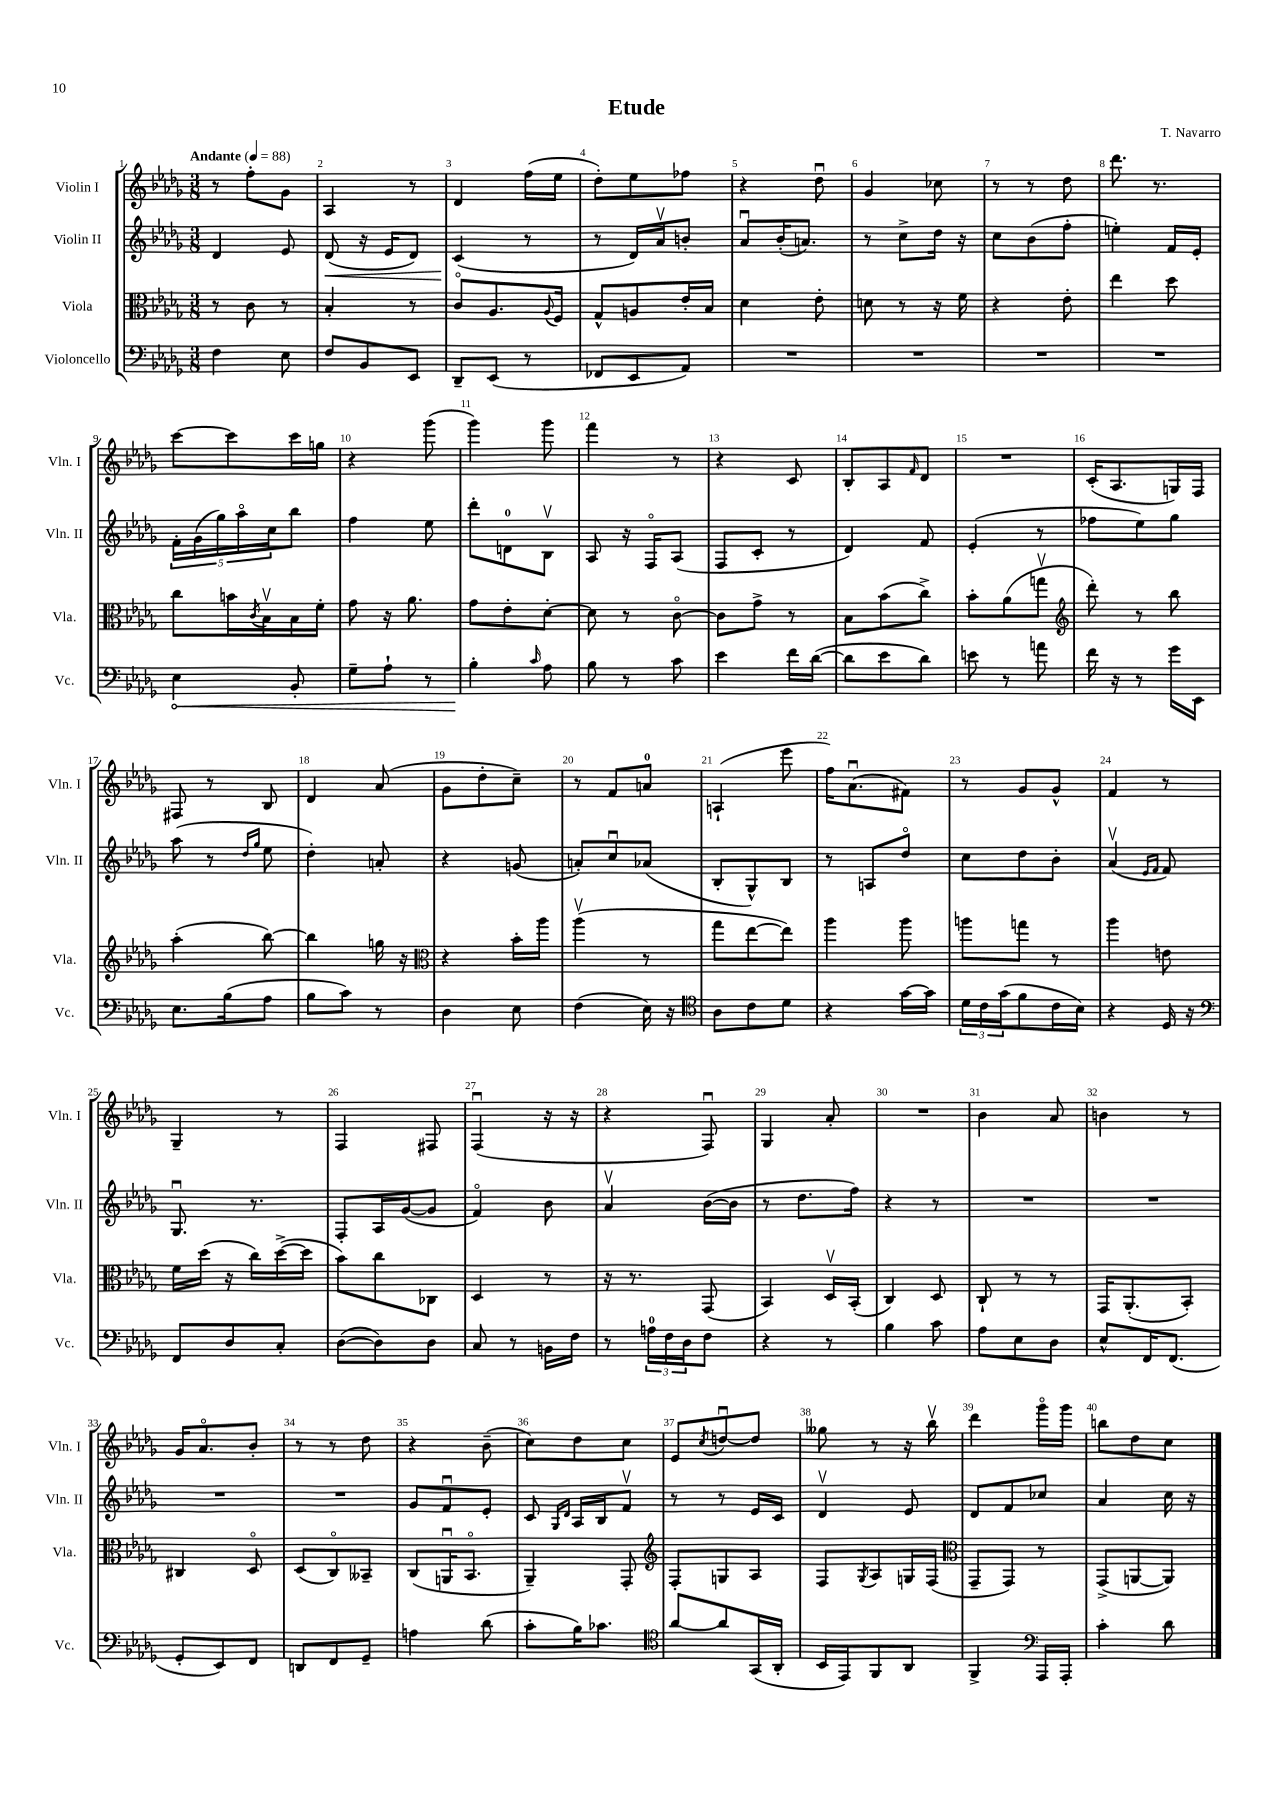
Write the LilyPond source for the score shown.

\header { title = "Etude" composer = "T. Navarro" }
<<
\new StaffGroup <<
\new Staff = "s0" \with { instrumentName = "Violin I" shortInstrumentName = "Vln. I" } {
    \clef treble \key des \major \numericTimeSignature \time 3/8 \tempo "Andante" 4 = 88
    r8 f''8-. ges'8 |
    aes4 r8 |
    des'4 f''16( ees''16 |
    des''8-.) ees''8 fes''8 |
    r4 des''8\downbow |
    ges'4 ces''8 |
    r8 r8 des''8 |
    des'''8. r8. |
    c'''8~ c'''8 c'''16 g''16 |
    r4 ges'''8( |
    ges'''4) ges'''8 |
    f'''4 r8 |
    r4 c'8 |
    bes8-. aes8 \grace { f'16 } des'8 |
    R4. |
    c'16-.( aes8. g16) f16 |
    fis8 r8 bes8 |
    des'4 aes'8( |
    ges'8 des''8-. c''8--) |
    r8 f'8 a'8-0 |
    a4-!( ees'''8 |
    f''16) aes'8.\downbow( fis'8) |
    r8 ges'8 ges'8-^ |
    f'4 r8 |
    ges4-- r8 |
    f4 fis8 |
    f4\downbow( r16 r16 |
    r4 f8\downbow) |
    ges4 aes'8-. |
    R4. |
    bes'4 aes'8 |
    b'4 r8 |
    ges'16 aes'8.\flageolet bes'8-. |
    r8 r8 des''8 |
    r4 bes'8--( |
    c''8) des''8 c''8 |
    ees'8 \acciaccatura { c''8 } d''8~\downbow d''8 |
    geses''8 r8 r16 bes''16\upbow |
    des'''4 ges'''16\flageolet ges'''16 |
    b''8 des''8 c''8 \bar "|." |
}
\new Staff = "s1" \with { instrumentName = "Violin II" shortInstrumentName = "Vln. II" } {
    \clef treble \key des \major \numericTimeSignature \time 3/8
    des'4 ees'8 |
    des'8\<( r16 ees'16 des'8) |
    c'4\!( r8 |
    r8 des'16) aes'16\upbow b'8-. |
    aes'8\downbow bes'16-.( a'8.) |
    r8 c''8-> des''16 r16 |
    c''8 bes'8( f''8-. |
    e''4-.) f'16 ees'16-. |
    \tuplet 5/4 { f'16-. ges'16( ges''16) aes''16\flageolet c''16 } bes''8 |
    f''4 ees''8 |
    des'''8-. d'8-0 bes8\upbow |
    aes8 r16 f16\flageolet aes8( |
    f8 c'8-. r8 |
    des'4) f'8 |
    ees'4-.( r8 |
    fes''8 ees''8) ges''8 |
    aes''8( r8 \grace { des''16 ges''16 } ees''8 |
    des''4-.) a'8-. |
    r4 g'8( |
    a'8-.) c''8\downbow aes'8( |
    bes8-. ges8-^) bes8 |
    r8 a8 des''8\flageolet |
    c''8 des''8 bes'8-. |
    aes'4\upbow( \grace { ees'16 f'16 } f'8) |
    ges8.\downbow r8. |
    f8-. aes16 ges'16~( ges'8 |
    f'4\flageolet) bes'8 |
    aes'4\upbow bes'16~( bes'16 |
    r8 des''8. f''16) |
    r4 r8 |
    R4. |
    R4. |
    R4. |
    R4. |
    ges'8 f'8\downbow ees'8-. |
    c'8 \grace { ges16 des'16 } aes16 bes16 f'8\upbow |
    r8 r8 ees'16 c'16 |
    des'4\upbow ees'8 |
    des'8 f'8 ces''8 |
    aes'4 c''16 r16 \bar "|." |
}
\new Staff = "s2" \with { instrumentName = "Viola" shortInstrumentName = "Vla." } {
    \clef alto \key des \major \numericTimeSignature \time 3/8
    r8 c'8 r8 |
    bes4-. r8 |
    c'8\flageolet aes8. \appoggiatura { aes8 } f16 |
    ges8-^ a8 ees'16-. bes16 |
    des'4 ees'8-. |
    d'8 r8 r16 f'16 |
    r4 ees'8-. |
    ees''4 des''8 |
    c''8 b'16 \acciaccatura { c'8 } bes16\upbow bes16 f'16-. |
    ges'8 r16 aes'8. |
    ges'8 ees'8-. des'8~-. |
    des'8 r8 c'8~\flageolet |
    c'8 ges'8-> r8 |
    bes8 bes'8( c''8->) |
    bes'8-. aes'8( g''8\upbow |
    \clef treble des'''8-.) r8 bes''8 |
    aes''4-.( bes''8~) |
    bes''4 g''16 r16 |
    \clef alto r4 bes'16-. aes''16 |
    aes''4\upbow( r8 |
    ges''8 ees''8~ ees''8) |
    aes''4 aes''8 |
    a''8 g''8 r8 |
    aes''4 e'8 |
    f'16 des''16( r16 c''16) des''16~->( des''16 |
    bes'8) c''8 ces8 |
    des4 r8 |
    r16 r8. ges,8( |
    bes,4) des16\upbow bes,16-.( |
    c4) des8 |
    c8-! r8 r8 |
    ges,16 aes,8.-.( bes,8-.) |
    cis4 des8\flageolet |
    des8( c8\flageolet) beses,8-- |
    c8( a,16\downbow bes,8.\flageolet |
    aes,4--) ges,8-. |
    \clef treble f8-. g8 aes8 |
    f8 \acciaccatura { ges8 } aes8 g16 f16( |
    \clef alto ges,8-- ges,8) r8 |
    ges,8->( a,8~ a,8) \bar "|." |
}
\new Staff = "s3" \with { instrumentName = "Violoncello" shortInstrumentName = "Vc." } {
    \clef bass \key des \major \numericTimeSignature \time 3/8
    f4 ees8 |
    f8 bes,8 ees,8 |
    des,8-- ees,8( r8 |
    fes,8 ees,8 aes,8) |
    R4. |
    R4. |
    R4. |
    R4. |
    \once \override Hairpin.circled-tip = ##t ees4\< bes,8-. |
    ges8-- aes8-! r8 |
    bes4-.\! \grace { c'16 } aes8 |
    bes8 r8 c'8 |
    ees'4 f'16 des'16~( |
    des'8 ees'8 des'8) |
    e'8 r8 a'8 |
    f'16 r16 r8 ges'16 ees,16 |
    ees8. bes16( aes8 |
    bes8 c'8) r8 |
    des4 ees8 |
    f4( ees16) r16 |
    \clef tenor aes8 c'8 des'8 |
    r4 ges'16~ ges'16 |
    \tuplet 3/2 { des'16 c'16 ges'16( } f'8 c'16 bes16) |
    r4 des16 r16 |
    \clef bass f,8 des8 c8-. |
    des8~( des8) des8 |
    c8 r8 b,16 f16 |
    r8 \tuplet 3/2 { a16-0 f16 des16 } f8 |
    r4 r8 |
    bes4 c'8 |
    aes8 ees8 des8 |
    ees8-^ f,16 f,8.( |
    ges,8-. ees,8) f,8 |
    d,8 f,8 ges,8-- |
    a4 des'8( |
    c'8-. bes16) ces'8. |
    \clef tenor aes'8~ aes'8 ges,16( aes,16-. |
    bes,16 ees,16) f,8 aes,8 |
    f,4-> \clef bass aes,,16 aes,,16-. |
    c'4-. des'8 \bar "|." |
}
>>
>>
\layout { \context { \Score \override BarNumber.break-visibility = ##(#f #t #t) barNumberVisibility = #all-bar-numbers-visible } }
